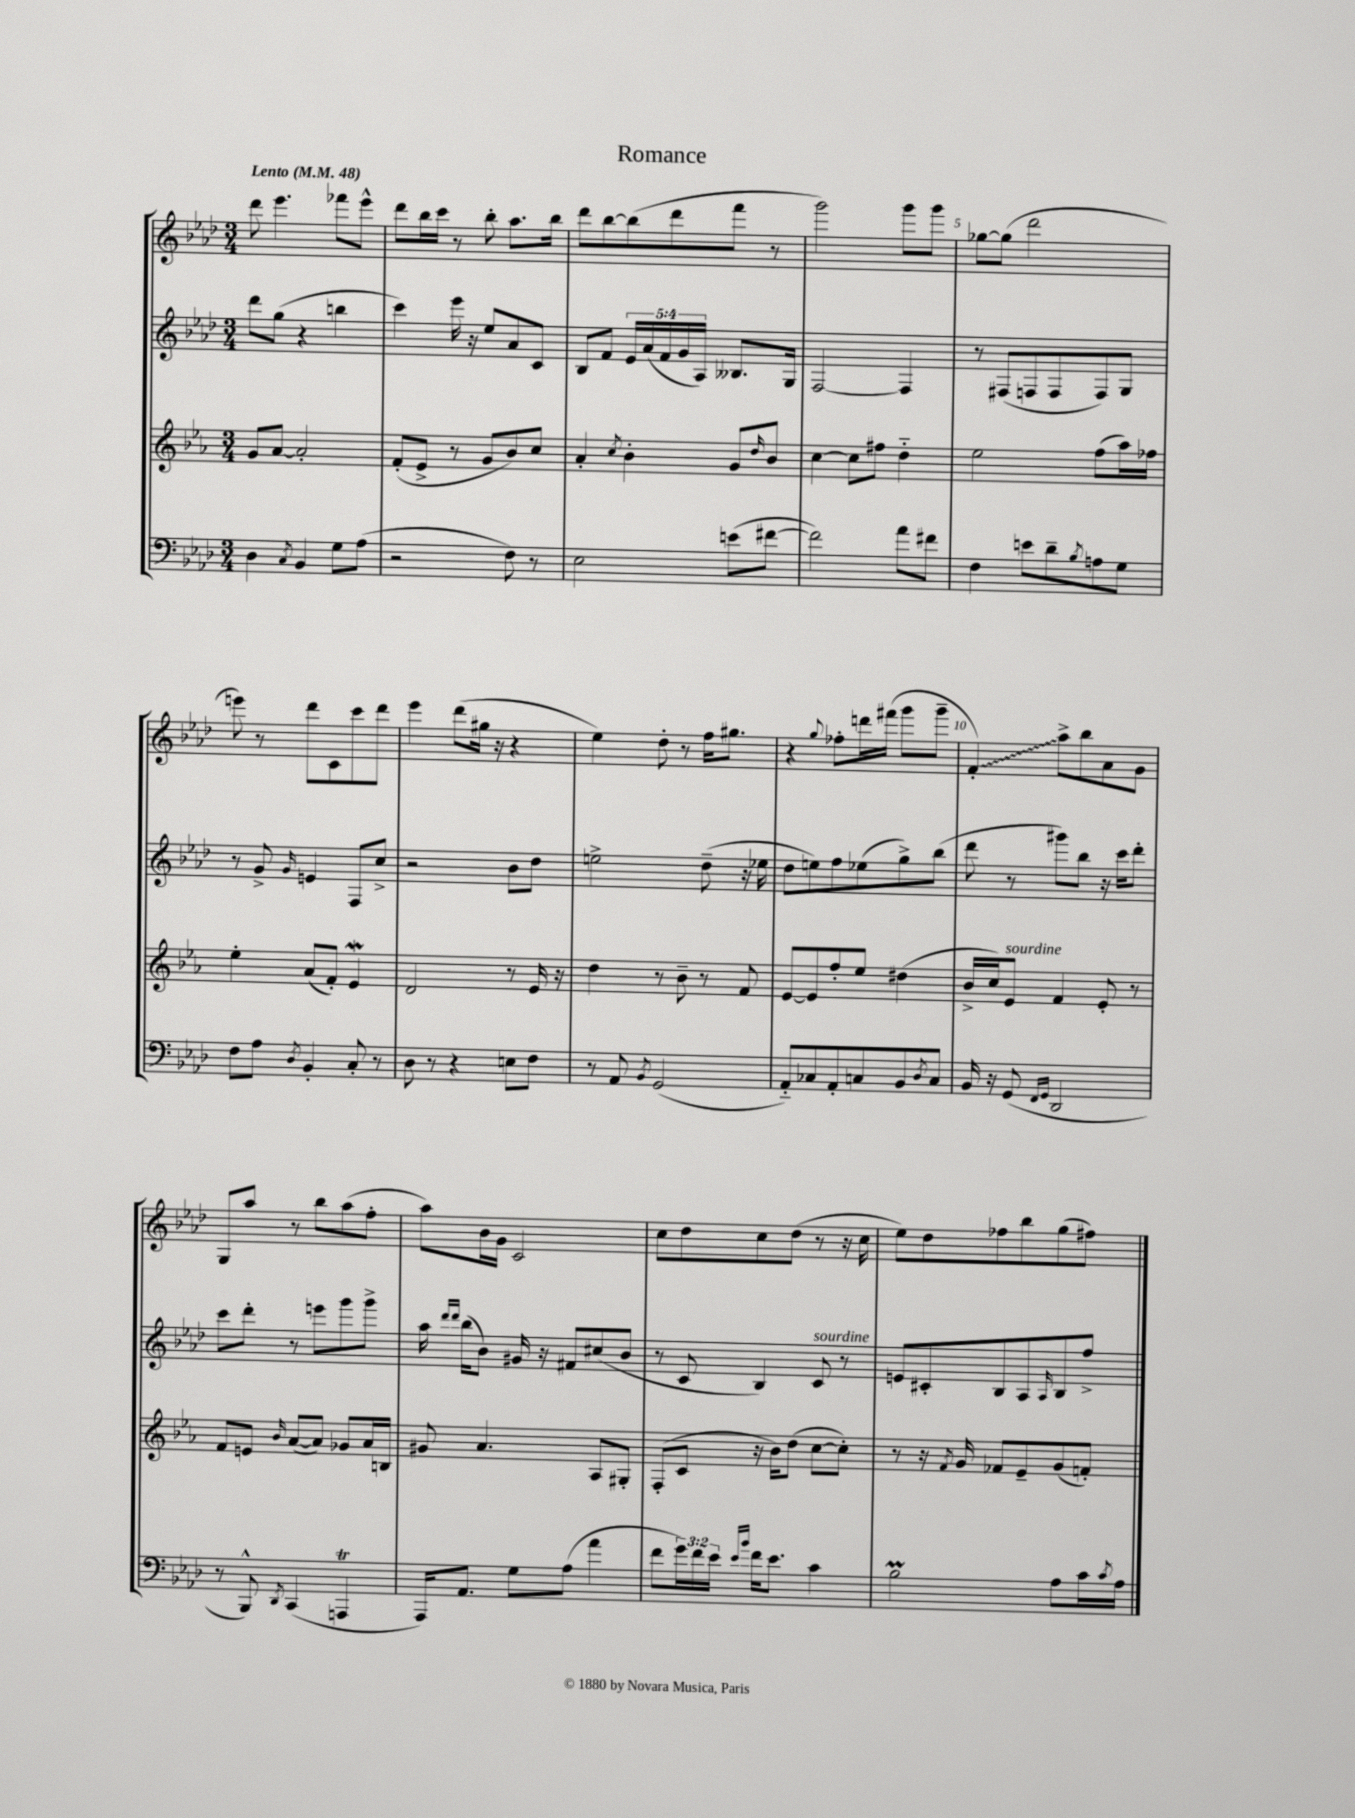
\header { title = "Romance" }
<<
\new StaffGroup <<
\new Staff = "s0" {
    \clef treble \key aes \major \numericTimeSignature \time 3/4 \tempo "Lento" 4 = 48
    des'''8 ees'''4. fes'''8 ees'''8-^ |
    des'''8 bes''16 c'''16 r8 bes''8-. aes''8. bes''16 |
    des'''8 bes''8~ bes''8( des'''8 f'''8 r8 |
    g'''2) g'''8 g'''8 |
    ges''8~ ges''8( des'''2 |
    e'''8) r8 des'''8 c'8 c'''8 des'''8 |
    ees'''4 des'''8( gis''16 r16 r4 |
    ees''4) des''8-. r8 f''16 gis''8. |
    r4 \appoggiatura { g''8 } fes''8-. d'''16 fis'''16( g'''8 g'''8-- |
    \once \override Glissando.style = #'zigzag f'4-.\glissando) aes''8-> bes''8 aes'8 g'8 |
    g8 aes''8 r8 bes''8 aes''8( f''8-. |
    aes''8) bes'16 g'16 c'2 |
    c''8 des''8 c''8 des''8( r8 r16 c''16 |
    ees''8) des''8 fes''8 bes''8 g''8( fis''8) \bar "|." |
}
\new Staff = "s1" {
    \clef treble \key aes \major \numericTimeSignature \time 3/4 \override Staff.TupletNumber.text = #tuplet-number::calc-fraction-text
    des'''8 g''8( r4 b''4 |
    c'''4) ees'''16 r16 ees''8 aes'8 c'8 |
    bes8 f'8 \tuplet 5/4 { ees'16 aes'16( f'16 g'16 aes16) } beses8. g16 |
    f2~ f4 |
    r8 fis8( f8 f8 f8) g8 |
    r8 g'8-> \grace { g'16 } e'4 f8 c''8-> |
    r2 bes'8 des''8 |
    e''2-> des''8--( r16 ees''16 |
    des''8 e''8) f''8 ees''8( g''8->) bes''8( |
    des'''8 r8 gis'''8) bes''8 r16 c'''16 des'''8-. |
    c'''8 des'''8-. r8 e'''8 g'''8 g'''8-> |
    aes''16 \grace { des'''16 des'''16 } bes''16( bes'8) gis'16 r16 fis'8 cis''8( bes'8 |
    r8 c'8 bes4) c'8^\markup { \italic "sourdine" } r8 |
    e'8 cis'8-. bes8 aes8 \grace { aes16 } bes8 f''8-> \bar "|." |
}
\new Staff = "s2" {
    \clef treble \key ees \major \numericTimeSignature \time 3/4
    g'8 aes'8~ aes'2-. |
    f'8-.( ees'8-> r8 g'8 bes'8) c''8 |
    aes'4-. \acciaccatura { c''8 } bes'4-. g'8 \grace { d''16 } bes'8 |
    c''4~ \once \override Glissando.style = #'zigzag c''8\glissando fis''8 d''4-_ |
    ees''2 f''8( aes''16) fes''16 |
    ees''4-. aes'8( f'8-.) ees'4\mordent |
    d'2 r8 ees'16 r16 |
    d''4 r8 bes'8-- r8 f'8 |
    ees'8~ ees'8 f''8-. ees''8 dis''4( |
    bes'16-> c''16) ees'8^\markup { \italic "sourdine" } f'4 ees'8-. r8 |
    f'8 e'8 \grace { bes'16 } aes'8~( aes'8) ges'8 aes'16 b16 |
    gis'8 aes'4. aes8 gis8-. |
    f8-.( c'8 r16 bes'16) d''8( c''8~ c''8-.) |
    r8 r16 \acciaccatura { f'8 } g'16 fes'8 ees'8-- g'8( f'8-.) \bar "|." |
}
\new Staff = "s3" {
    \clef bass \key aes \major \numericTimeSignature \time 3/4 \override Staff.TupletNumber.text = #tuplet-number::calc-fraction-text
    des4 \acciaccatura { c8 } bes,4 g8 aes8( |
    r2 f8) r8 |
    ees2 e'8( fis'8~ |
    fis'2) aes'8 fis'8 |
    f4 e'8 des'8-- \acciaccatura { bes8 } a8 g8 |
    f8 aes8 \acciaccatura { des8 } bes,4-. c8-. r8 |
    des8 r8 r4 e8 f8 |
    r8 aes,8 \acciaccatura { bes,8 } g,2( |
    aes,8-_) ces8 aes,8-. c8 bes,8 \acciaccatura { des8 } c8 |
    bes,16 r16 g,8( \grace { f,16 g,16 } des,2 |
    r8 bes,,8-^) \acciaccatura { des,8 } c,4( a,,4\trill |
    aes,,16) aes,8. g8 aes8( aes'4 |
    f'8 \tuplet 3/2 { g'16) f'16 ees'16 } \grace { ees'16 bes'16 } f'16 ees'8. c'4 |
    bes2\prall aes8 c'16 \acciaccatura { c'8 } aes16 \bar "|." |
}
>>
>>
\layout { \context { \Score \override BarNumber.break-visibility = ##(#f #t #t) barNumberVisibility = #(every-nth-bar-number-visible 5) } }
